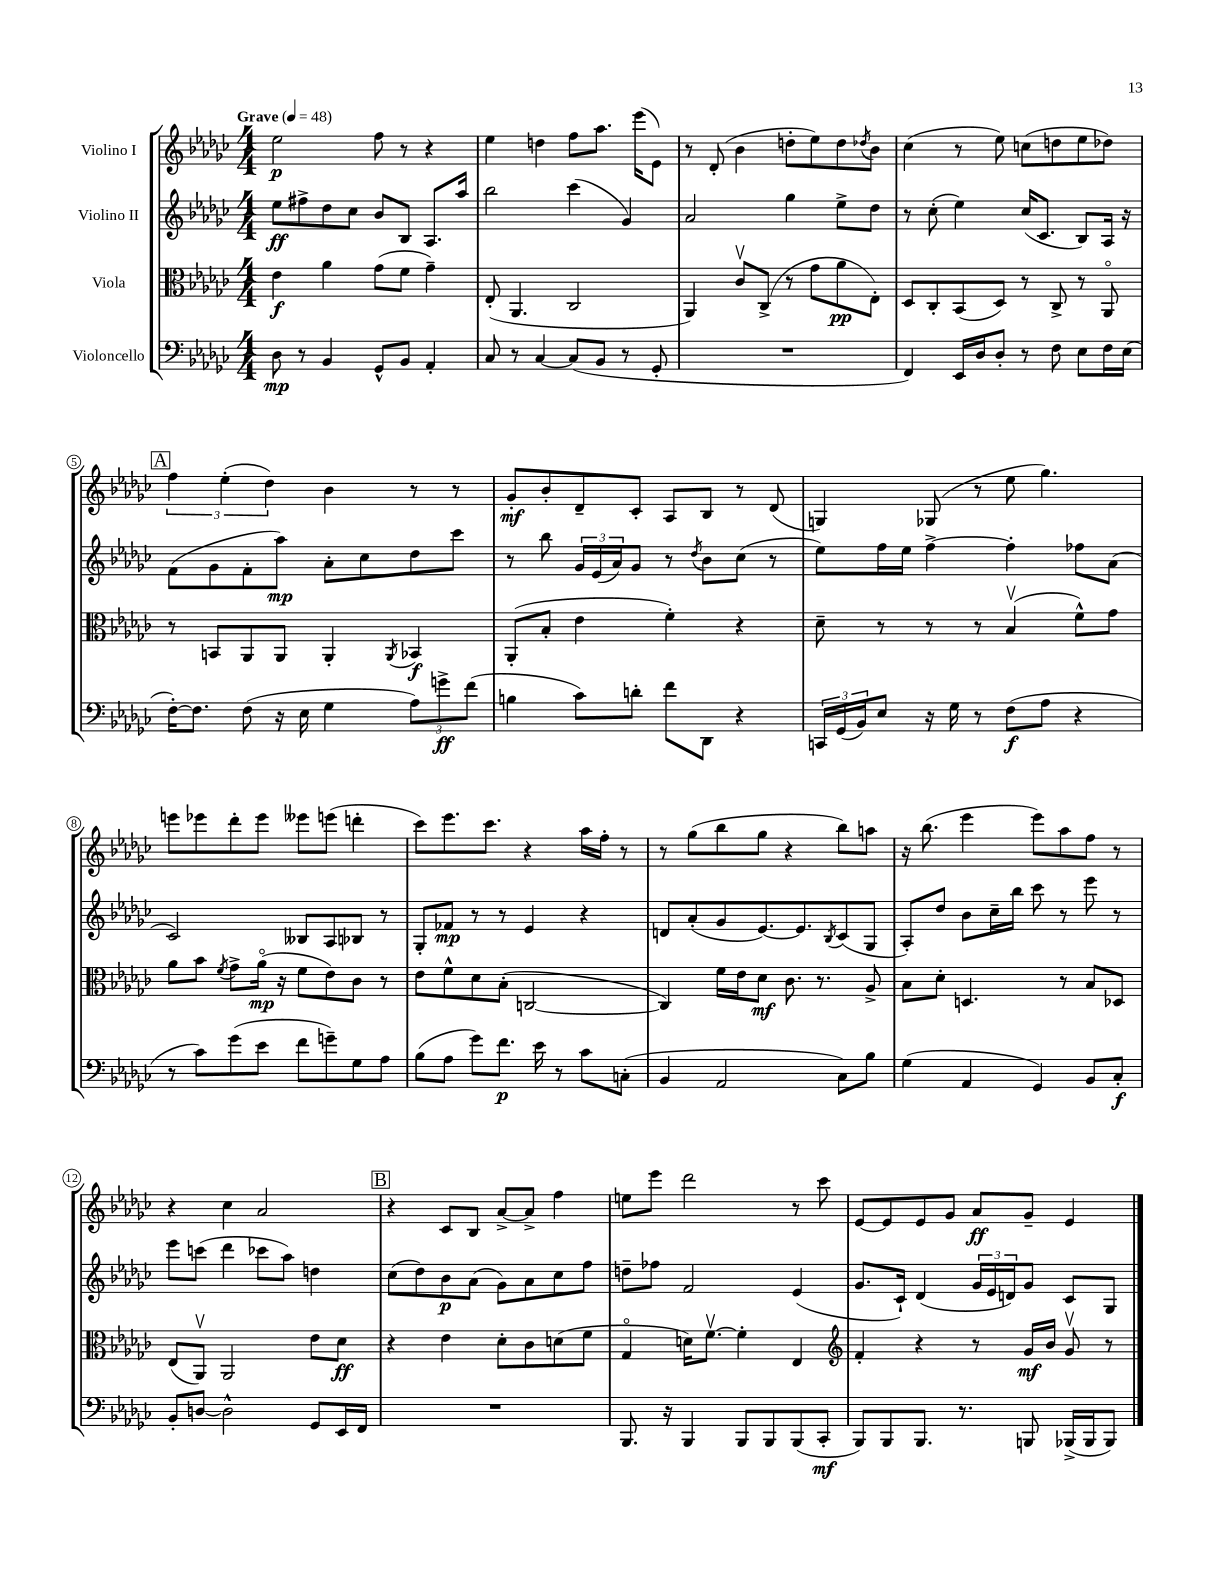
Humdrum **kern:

**kern	**kern	**kern	**kern
*staff4	*staff3	*staff2	*staff1
*clefF4	*clefC3	*clefG2	*clefG2
*k[b-e-a-d-g-c-]	*k[b-e-a-d-g-c-]	*k[b-e-a-d-g-c-]	*k[b-e-a-d-g-c-]
*M4/4	*M4/4	*M4/4	*M4/4
*MM48	*MM48	*MM48	*MM48
8D-	4e-	8ee-	2ee-
8r	.	8ff#^	.
4BB-	4a-	8dd-	.
.	.	8cc-	.
8GG-^^	(8g-	8b-	8ff
8BB-	8f	8B-	8r
4AA-'	4g-~)	8.A-	4r
.	.	16aa-	.
=	=	=	=
8C-	(8E-'	2bb-	4ee-
8r	4.AA-	.	.
[4C-	.	.	4dd
(8C-]	2C-	(4ccc-	8ff
8BB-	.	.	8.aa-
8r	.	4g-)	.
.	.	.	(16eee-
8GG-'	.	.	8e-)
=	=	=	=
1r	4AA-)	2a-	8r
.	.	.	(8d-'
.	8c-v	.	4b-
.	(8C-^	.	.
.	8r	4gg-	8dd'
.	8g-	.	8ee-)
.	8a-	8ee-^	8dd
.	.	.	8qdd-
.	8E-')	8dd-	8b-
=	=	=	=
4FF)	8D-	8r	(4cc-
.	8C-'	(8cc-'	.
16EE-	(8BB-	4ee-)	8r
16D-	.	.	.
8D-'	8D-)	.	8ee-)
8r	8r	(16cc-	(8cc
.	.	8.c-	.
8F	8C-^	.	8dd
8E-	8r	8B-)	8ee-
16F	8AA-o	16A-	8dd-)
(16E-	.	16r	.
=	=	=	=
[16F')	8r	(8f	6ff
8.F]	.	.	.
.	8BB	8g-	.
.	.	.	(6ee-'
(8F	8AA-	8f'	.
.	.	.	6dd-)
16r	8AA-	8aa-)	.
16E-	.	.	.
4G-	4AA-'	8a-'	4b-
.	.	8cc-	.
.	8qAA-	.	.
12A-)	4BB-	8dd-	8r
12g^	.	.	.
.	.	8ccc-	8r
(12f	.	.	.
=	=	=	=
4B	(8AA-'	8r	8g-'
.	8B-'	8bb-	8b-'
8c-)	4e-	24g-	8d-~
.	.	(24e-	.
.	.	24a-)	.
8d'	.	8g-	8c-'
8f	4f')	8r	8A-
.	.	8qdd-	.
8DD-	.	8b-	8B-
4r	4r	(8cc-	8r
.	.	8r	(8d-
=	=	=	=
24CC	8d-~	8ee-)	4G)
(24GG-	.	.	.
24BB-)	.	.	.
8E-	8r	16ff	.
.	.	16ee-	.
16r	8r	[4ff^	(8G-
16G-	.	.	.
8r	8r	.	8r
(8F	(4B-v	4ff']	8ee-
8A-	.	.	4.gg-)
4r	8f^^)	8ff-	.
.	8g-	(8a-	.
=	=	=	=
8r	8a-	2c-)	8eee
8c-)	8b-	.	8eee-
.	8qf	.	.
(8g-	8g-^	.	8ddd-'
8e-	(16a-o	.	8eee-
.	16r	.	.
8f	8f	8B--	8eee--
8g~)	8e-)	8A-	(8eee
8G-	8c-	8B-	4ddd'
8A-	8r	8r	.
=	=	=	=
(8B-	8e-	8G-'	8ccc-)
8A-	8f^^	8f-	8.eee-
8g-)	8d-	8r	.
.	.	.	8.ccc-
8.f	(8B-'	8r	.
.	[2C	4e-	4r
16e-	.	.	.
8r	.	.	.
8c-	.	4r	16aa-
.	.	.	16ff'
(8C'	.	.	8r
=	=	=	=
4BB-	4C])	8d	8r
.	.	(8a-'	(8gg-
2AA-	16f	8g-	8bb-
.	16e-	.	.
.	8d-	[8.e-)	8gg-
.	8.c-	.	4r
.	.	8.e-]	.
.	8.r	.	.
.	.	8qB-	.
8C-)	.	(8c-	8bb-)
8B-	8A-^	8G-	8aa
=	=	=	=
(4G-	8B-	8A-')	16r
.	.	.	(8.bb-
.	8d-'	8dd-	.
4AA-	4.D	8b-	4eee-
.	.	16cc-~	.
.	.	16bb-	.
4GG-)	.	8ccc-	8eee-)
.	8r	8r	8aa-
8BB-	8B-	8eee-	8ff
8C-'	8D-	8r	8r
=	=	=	=
8BB-'	(8E-	8eee-	4r
[8D	8AA-v)	(8ccc	.
2D^^]	2AA-	4ddd-	4cc-
.	.	8ccc-	2a-
.	.	8aa-)	.
8GG-	8e-	4dd	.
16EE-	8d-	.	.
16FF	.	.	.
=	=	=	=
1r	4r	(8cc-	4r
.	.	8dd-)	.
.	4e-	8b-	8c-
.	.	(8a-	8B-
.	8d-'	8g-)	[8a-^
.	8c-	8a-	8a-^]
.	(8d	8cc-	4ff
.	8f	8ff	.
=	=	=	=
8.BBB-	4G-o	8dd~	8ee
.	.	8ff-	8eee-
16r	.	.	.
4BBB-	16d)	2f	2ddd-
.	[8.fv	.	.
8BBB-	4f']	.	.
8BBB-	.	.	.
(8BBB-	4E-	(4e-	8r
8CC-'	.	.	8ccc-
=	=	=	=
*	*clefG2	*	*
8BBB-)	4f'	8.g-	[8e-
8BBB-	.	.	8e-]
.	.	16c-`)	.
8.BBB-	4r	(4d-	8e-
.	.	.	8g-
8.r	.	.	.
.	8r	24g-	8a-
.	.	24e-	.
.	.	24d)	.
8BBB	16g-	8g-	8g-~
.	16b-	.	.
(16BBB-^	8g-v	8c-	4e-
16BBB-	.	.	.
8BBB-)	8r	8G-	.
==	==	==	==
*-	*-	*-	*-
